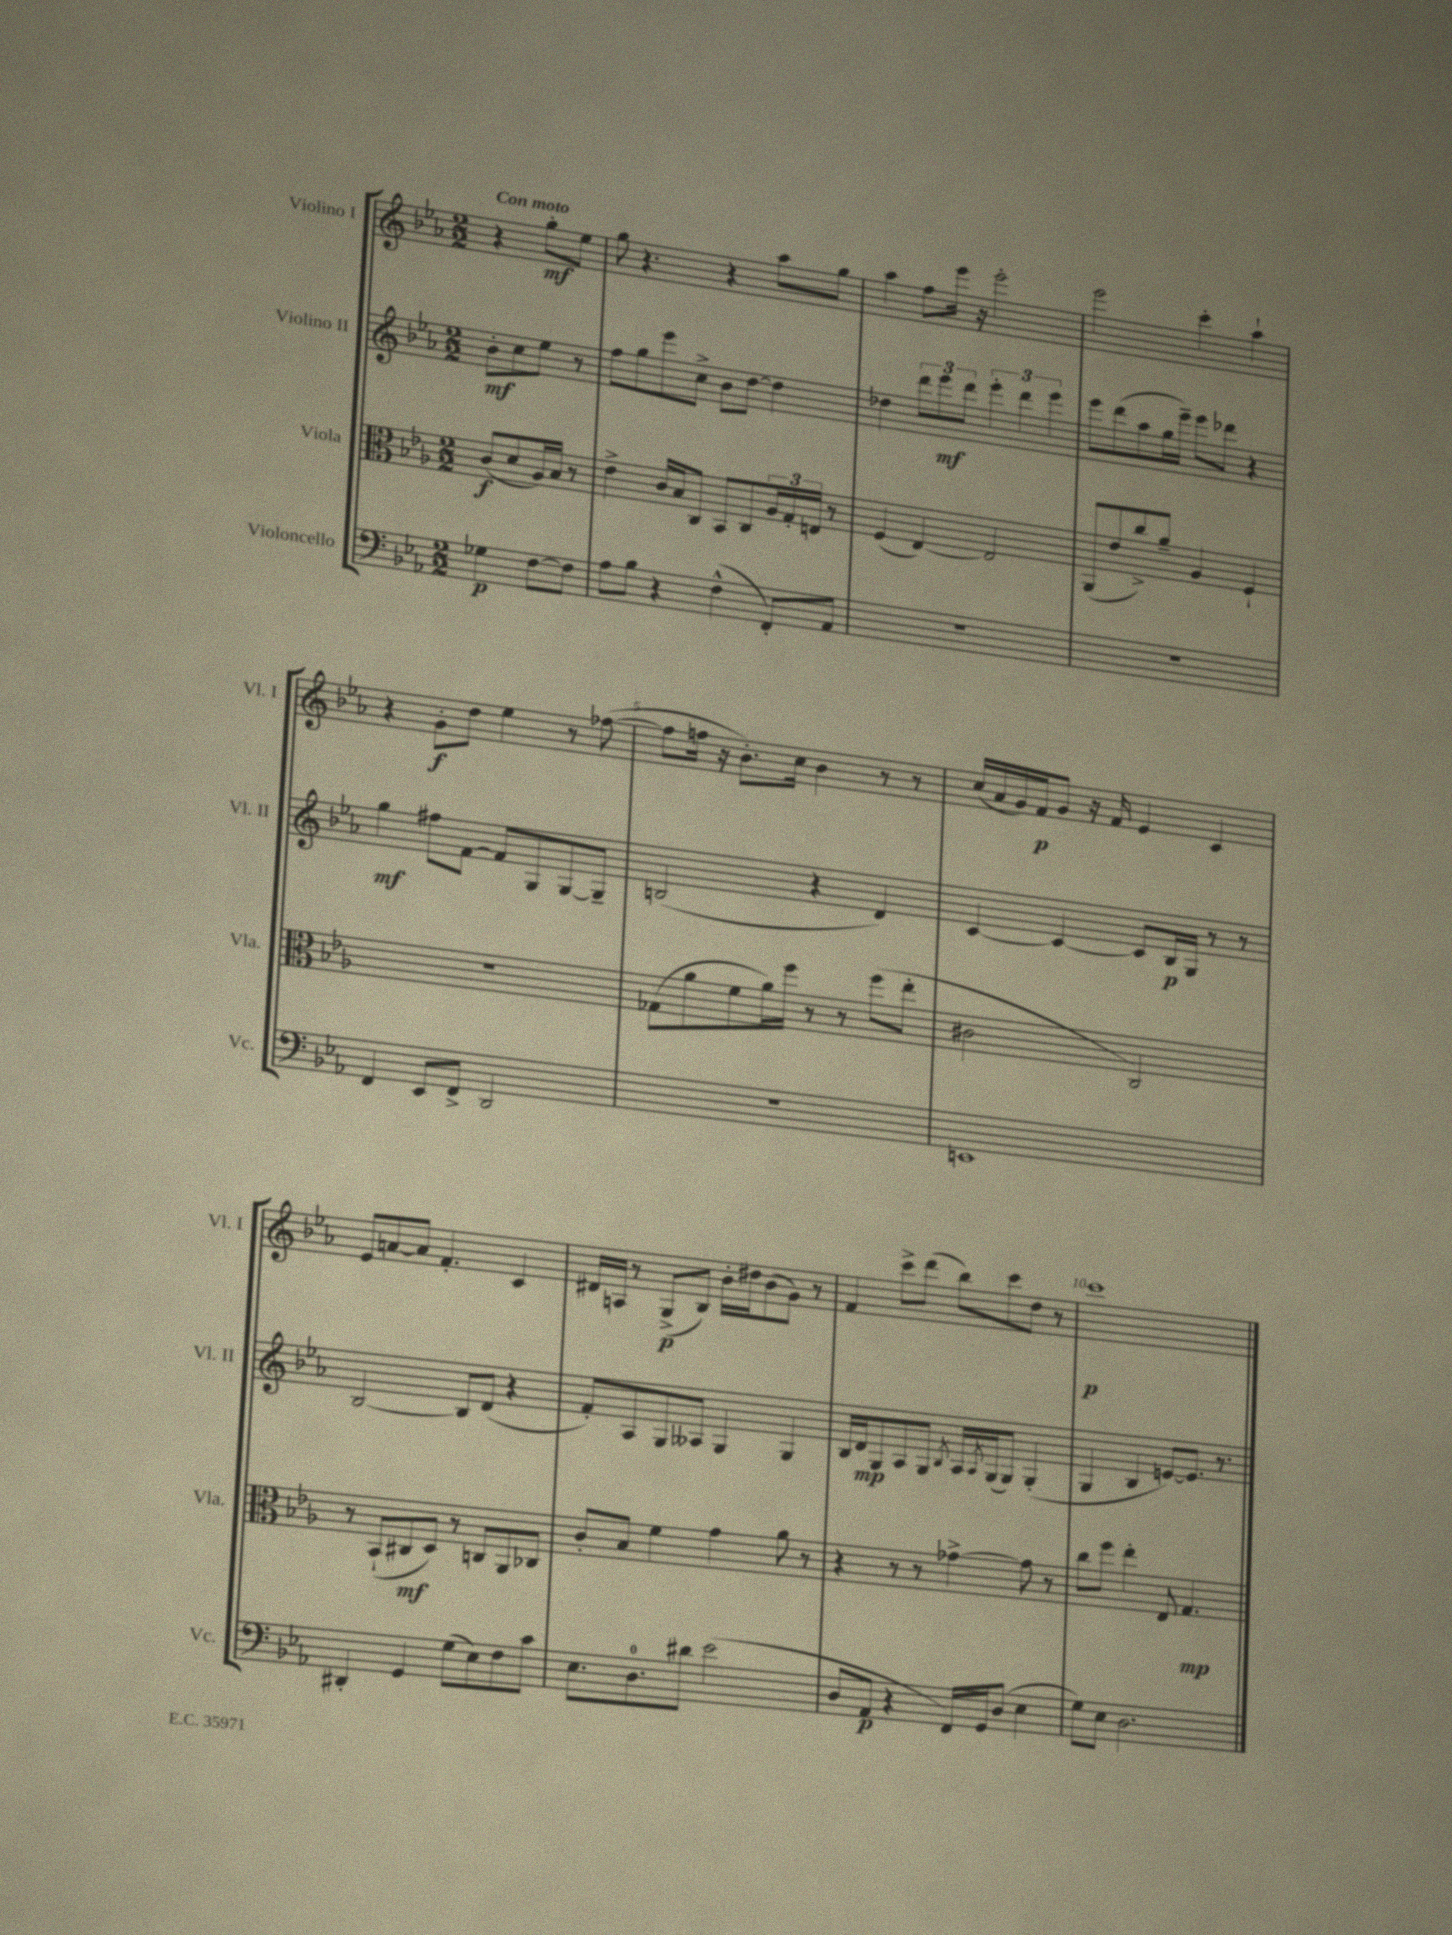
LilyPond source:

<<
\new StaffGroup <<
\new Staff = "s0" \with { instrumentName = "Violino I" shortInstrumentName = "Vl. I" } {
    \clef treble \key ees \major \numericTimeSignature \time 2/2 \partial 2 \tempo "Con moto"
    r4 g''8-.\mf ees''8 |
    g''8 r4. r4 aes''8 g''8 |
    aes''4 f''8 ees'''16 r16 ees'''2-. |
    ees'''2 c'''4-. aes''4-! |
    r4 g'8-.\f d''8 ees''4 r8 fes''8~( |
    fes''8 f''16 r16 bes'8.-.) c''16 bes'4 r8 r8 |
    c''16( aes'16 g'16) f'16\p g'8 r16 f'16 ees'4 c'4 |
    ees'8 a'8~ a'8 f'4.-. c'4 |
    dis'16 a16 r8 g8->\p( bes8) bes'16-. dis''16 bes'8( g'8) r8 |
    f'4 c'''8-> d'''8( bes''8) c'''8 d''8 r8 |
    c'''1\p \bar "|." |
}
\new Staff = "s1" \with { instrumentName = "Violino II" shortInstrumentName = "Vl. II" } {
    \clef treble \key ees \major \numericTimeSignature \time 2/2 \partial 2
    bes'8-.\mf c''8 ees''8 r8 |
    f''8 g''8 ees'''8 c''8-> bes'8 d''8~ d''4 |
    des''4 \tuplet 3/2 { d'''8 ees'''8\mf d'''8 } \tuplet 3/2 { ees'''4-. d'''4 ees'''4 } |
    ees'''8 d'''8( aes''8 g''16 ees'''16--) ees'''8 des'''8 r4 |
    g''4\mf fis''8 f'8~ f'8 g8 g8~ g8-- |
    b2( r4 d'4) |
    c'4~ c'4~ c'8 bes16\p g16 r8 r8 |
    bes2~ bes8 d'8( r4 |
    f'8-.) aes8 g8 aeses8 g4 g4 |
    bes16 d'16\mp g8 aes8 g8 \acciaccatura { bes8 } aes16 \acciaccatura { aes8 } g16( g8) g4-.( |
    g4 bes4 e'8~) e'8. r8. \bar "|." |
}
\new Staff = "s2" \with { instrumentName = "Viola" shortInstrumentName = "Vla." } {
    \clef alto \key ees \major \numericTimeSignature \time 2/2 \partial 2
    c'8\f( d'8 aes16) bes16 r8 |
    ees'4-> c'16 bes16 c8 bes,8 c8 \tuplet 3/2 { aes16 g16-. e16 } r8 |
    f4( ees4~) ees2 |
    aes,8( ees'8 c''8->) aes'8-- aes4 f4-! |
    r1 |
    ges8( aes'8 f'8 aes'16) f''16 r8 r8 f''8( ees''8-. |
    cis'2 c2) |
    r8 bes,8-!( cis8\mf d8) r8 c8 aes,8 ces8 |
    c'8-. bes8 f'4 g'4 aes'8 r8 |
    r4 r8 r8 ges'4~-> ges'8 r8 |
    c''8 f''8 ees''4-. ees8 g4.\mp \bar "|." |
}
\new Staff = "s3" \with { instrumentName = "Violoncello" shortInstrumentName = "Vc." } {
    \clef bass \key ees \major \numericTimeSignature \time 2/2 \partial 2
    ges4\p f8~ f8 |
    aes8 bes8 r4 f4-^( f,8-.) aes,8 |
    R1 |
    R1 |
    f,4 ees,8 f,8-> d,2 |
    R1 |
    e,1 |
    dis,4-. g,4 g8( ees8) f8 c'8 |
    ees8. d8.-0 dis'8 ees'2( |
    d8 aes,8\p r4 f,16) g,16 d8( ees4 |
    g8) ees8 d2. \bar "|." |
}
>>
>>
\layout { \context { \Score \override BarNumber.break-visibility = ##(#f #t #t) barNumberVisibility = #(every-nth-bar-number-visible 5) } }
